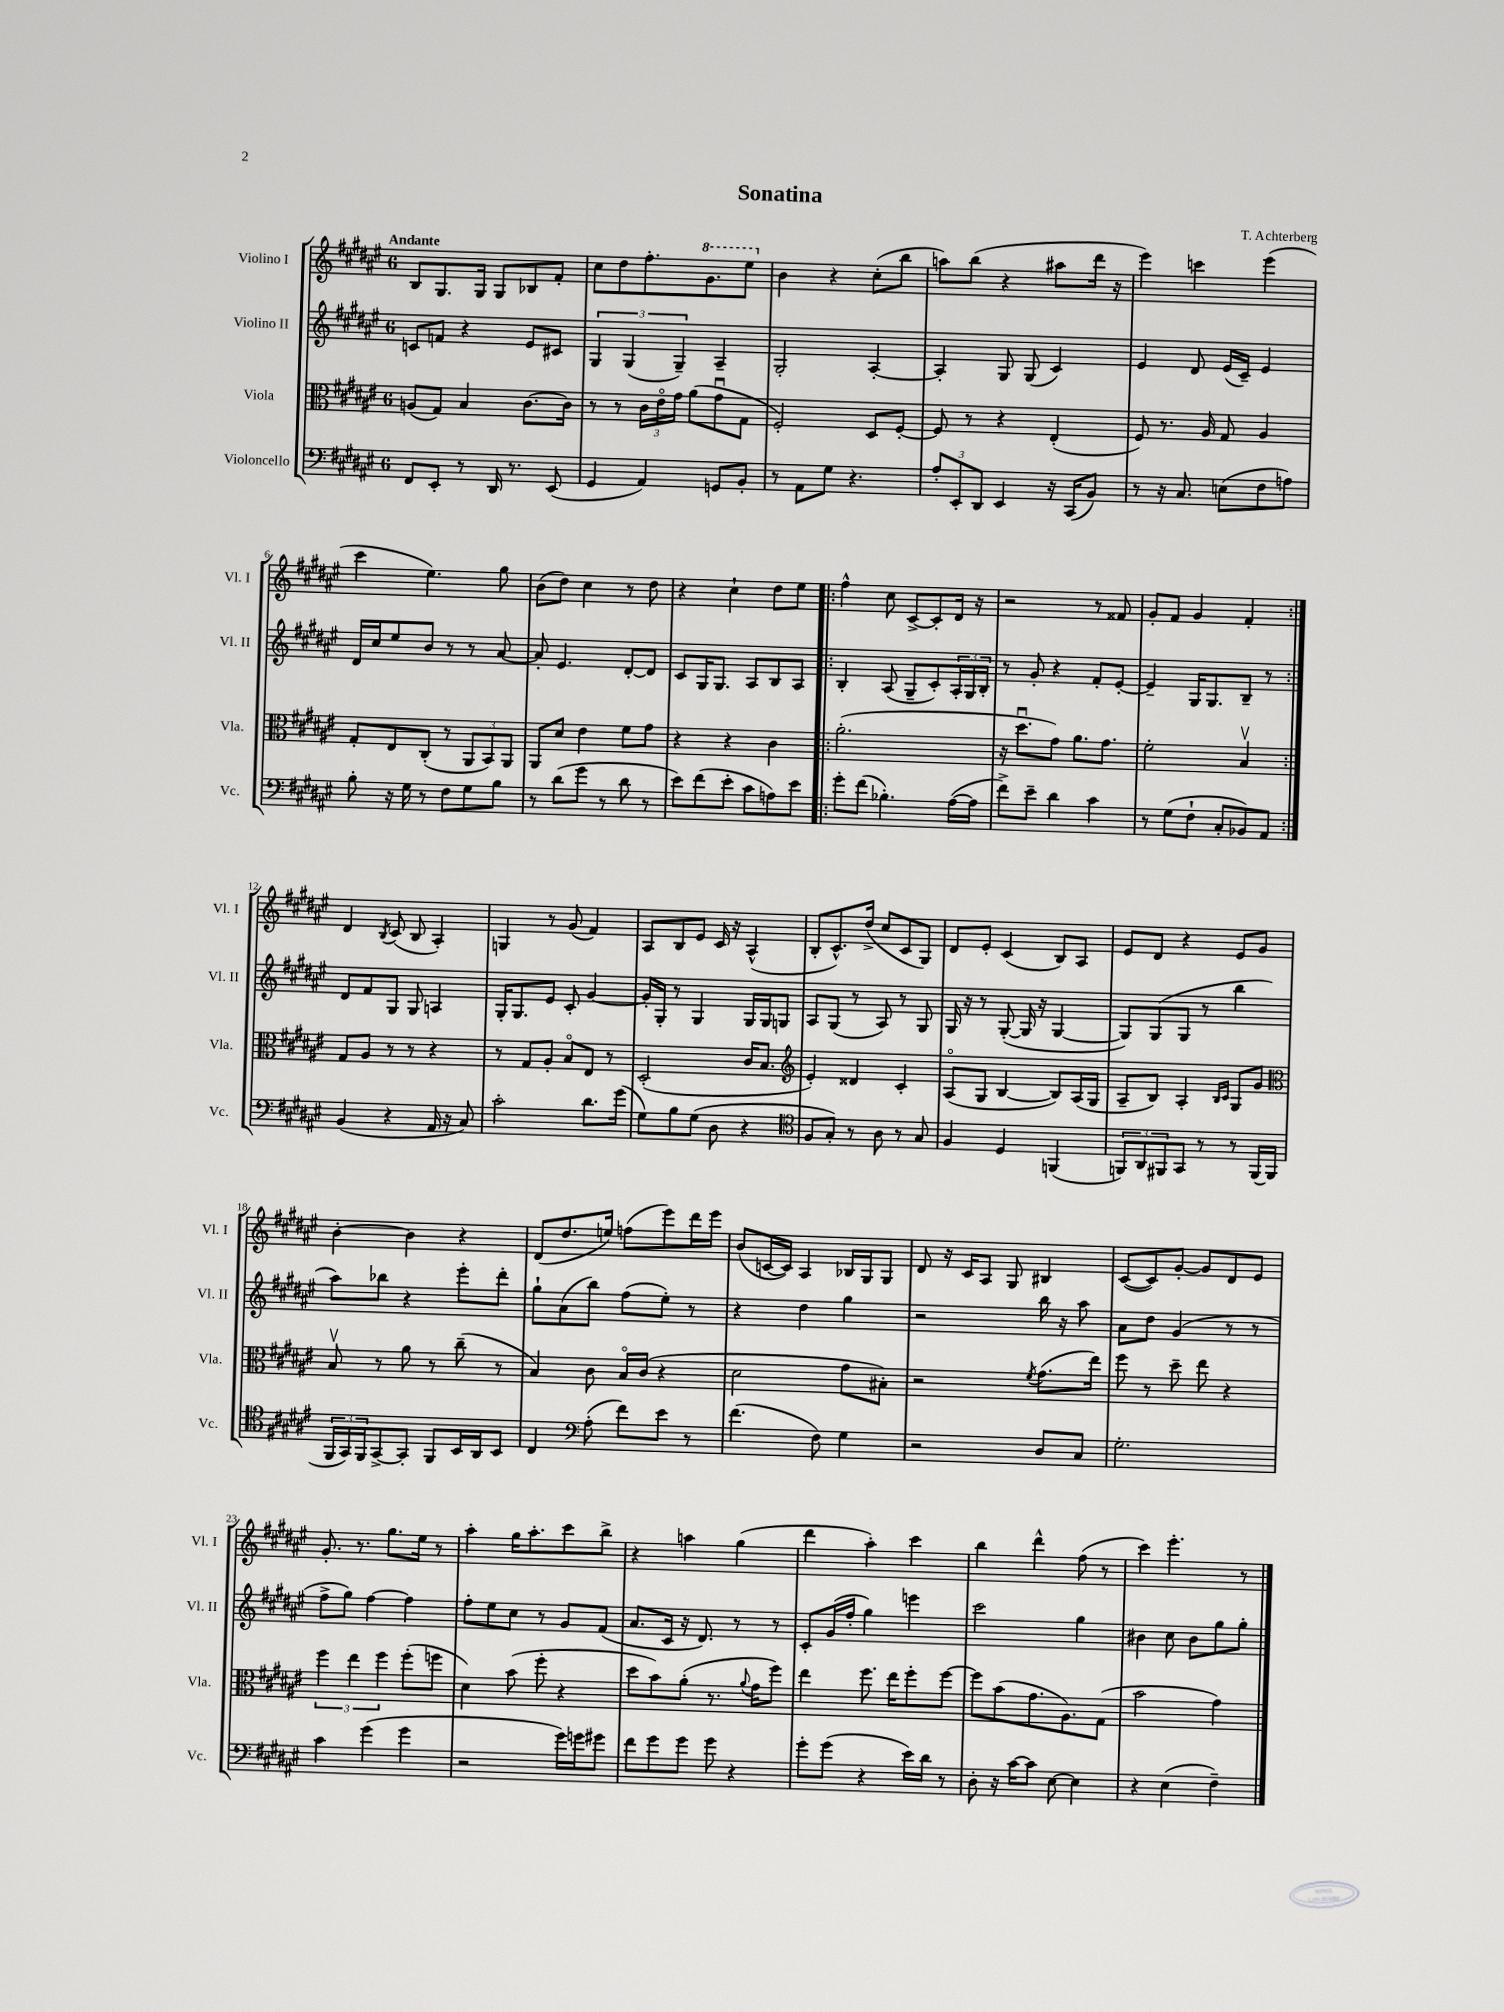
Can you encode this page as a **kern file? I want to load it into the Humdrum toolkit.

**kern	**kern	**kern	**kern
*staff4	*staff3	*staff2	*staff1
*clefF4	*clefC3	*clefG2	*clefG2
*k[f#c#g#d#a#e#]	*k[f#c#g#d#a#e#]	*k[f#c#g#d#a#e#]	*k[f#c#g#d#a#e#]
*M6/8	*M6/8	*M6/8	*M6/8
8FF#/L	(8A/L	8c/L	8B/L
8EE#'/J	8G#/J)	8f/J	8.G#/
8r	4B/	4r	.
.	.	.	16G#/Jk
16DD#/	.	.	8G#/L
8.r	.	.	.
.	[8.c#\L	8e#/L	8B-/
(8EE#/	.	8c#/J	8f#'/J
.	16c#\]Jk	.	.
=	=	=	=
4GG#/	8r	6G#/	8cc#\L
.	8r	.	8dd#\
.	.	(6G#/	.
4AA#/)	24c#\LL	.	8.ff#'\
.	24e#o\	.	.
.	24g#\JJ	6G#~/)	.
.	(8a#\L	.	.
.	.	.	8.gg#\
8GG/L	8g#u\	4A#~/	.
8BB'/J	8G#\J	.	8eee#\J
=	=	=	=
8r	2F#'/)	2G#'/	4b\
8AA#\L	.	.	.
8G#\J	.	.	4r
4.r	.	.	.
.	8D#/L	[4A#'/	(8cc#'\L
.	[8F#'/J	.	8bb\J
=	=	=	=
12A#'/L	8F#/]	4A#'/]	8aa\L)
12EE#'/	.	.	.
.	8r	.	(8bb\J
12DD#/J	.	.	.
4EE#/	4r	8G#/	4r
.	.	(8G#/	.
16r	(4E#'/	4c#/)	8aa#\L
(16CC#/LK	.	.	.
8BB/J)	.	.	16ddd#\Jk
.	.	.	16r
=	=	=	=
8r	8F#/)	4e#/	4eee#\)
16r	8.r	.	.
8.C#/	.	.	.
.	.	8d#/	4ccc\
.	16A#/	.	.
(8E\L	8G#/	(16e#/LL	.
.	.	16c#~/JJ)	.
8F#\	4A#/	4e#/	(4eee#\
8A\J)	.	.	.
=	=	=	=
8B'\	8G#'/L	16d#/LL	4ccc#\
.	.	16cc#/J	.
16r	8E#/	8ee#/	.
16G#\	.	.	.
8r	(8C#'/J	8b/J	4.ee#\)
8F#\L	8r	8r	.
8G#\	12AA#/L	8r	.
.	12BB/)	.	.
8B\J	.	[8a#/	8gg#\
.	12AA#/J	.	.
=	=	=	=
8r	8AA#/L	8a#'/]	(8b\L
(8d#\L	8d#/J	4.e#/	8dd#\J)
8g#\J	4e#\	.	4cc#\
8r	.	.	.
8d#\	8f#\L	[8d#'/L	8r
8r	8g#\J	8d#/]J	8dd#\
=	=	=	=
8e#\L)	4r	8c#/L	4r
(8f#\	.	16G#/K	.
.	.	8.G#/J	.
8e#'\J	4r	.	4cc#`\
8c#\L	.	8A#/L	.
8A\)	4c#\	8B/	8dd#\L
8e#\J	.	8A#/J	8ee#\J
=!|:	=!|:	=!|:	=!|:
8g#'\L	(2.a#'\	4B'/	4ff#^^\
(8f#\J	.	.	.
4.B-'\)	.	(8A#/	8cc#\
.	.	8G#~/L	[8c#^/L
.	.	8c#'/)	8c#'/]
([16A#\LL	.	24A#'/L	16d#/Jk
.	.	24G#/	.
16A#\]JJ	.	.	16r
.	.	24B'/JJ	.
=	=	=	=
8f#^\L)	16r	8r	2r
.	8.dd#u\L	.	.
8e#~\J	.	8g#'/	.
4d#\	8g#\J)	4r	.
.	8.a#\L	.	.
4c#\	.	8f#'/L	8r
.	8.g#\J	.	.
.	.	[8e#'/J	8f##/
=	=	=	=
8r	2f#'\	4e#~/]	8g#'/L
(8G#\L	.	.	8f#/J
8F#`\J	.	16G#/LK	4g#/
.	.	8.G#/	.
8C#'/L	.	.	.
8BB-/)	4Bv/	8B~/J	4f#'/
8AA#/J	.	8r	.
=:|!	=:|!	=:|!	=:|!
(4BB/	8G#/L	8d#/L	4d#/
.	8A#/J	8f#/	.
.	.	.	8qB/
4r	8r	8G#/J	(8c#/
.	8r	8G#/	8B/
16AA#/	4r	4A/	4A#'/)
16r	.	.	.
8C#/)	.	.	.
=	=	=	=
2c#'\	8r	16G#'/LK	4G/
.	.	8.G#/	.
.	8G#/L	.	.
.	8A#'/J	8e#/J	8r
.	8Bo/L	8c#'/	(8g#/
8.d#\L	8E#/J	[4g#/	4f#/)
.	8r	.	.
(16g#\Jk	.	.	.
=	=	=	=
8G#\L)	(2D#'/	16g#'/]LL	8A#/L
.	.	16G#'/JJ	.
8B\	.	8r	8B/
(8G#\J	.	4G#/	8e#/J
8D#\	.	.	16c#/
.	.	.	16r
4r	16c#/LK	16G#/LL	(4A#^^/
.	8.B/J	16G#/J	.
.	.	8G/J	.
=	=	=	=
*clefC4	*clefG2	*	*
8F#/L	4e#'/)	8A#/L	8B'/L
8G#'/J)	.	(8G#/J	8.c#^^/)
8r	4d##/	8r	.
.	.	.	(16dd#^/Jk
8A#\	.	8A#/)	8cc#/L
8r	4c#'/	8r	8c#/
8G#/	.	8G#/	8G#/J)
=	=	=	=
4F#/	(8A#o/L	16G#/	8d#/L
.	.	16r	.
.	8G#/J	8r	8e#'/J
4D#/	[4B/	([8G#'/	(4c#/
.	.	16G#/]	.
.	.	16r	.
(4FF/	8B/]L)	[4G#/	8B/L)
.	(16A#/L	.	8A#/J
.	16G#/JJ	.	.
=	=	=	=
12FF/L)	8A#~/L	8G#/]L)	8e#/L
12AA#/	.	.	.
.	8B/J)	(8G#/	8d#/J
12FF#/	.	.	.
8GG#/J	4A#'/	8G#/J	4r
8r	.	8r	.
.	16qqB/LL	.	.
.	16qqc#/JJ	.	.
8r	8G#/L	4bb\	8e#/L
(16FF#/LL	8g#/J	.	8g#/J
16FF#/JJ	.	.	.
=	=	=	=
*	*clefC3	*	*
24FF#/LL	8Bv/	8aa#\L)	[4b'\
24GG#/)	.	.	.
24FF#/J	.	.	.
[8GG#^/	8r	8bb-\J	.
8GG#'/]J	8a#\	4r	4b\]
8FF#/L	8r	.	.
16BB/L	(8cc#~\	8eee#'\L	4r
16AA#/J	.	.	.
8BB/J	8r	8ddd#'\J	.
=	=	=	=
4C#/	4B/)	8gg#`\L	(8d#/L
.	.	(8a#\	8.dd#/
*clefF4	*	*	*
(8A#'\	8c#\	8bb\J)	.
.	.	.	16ee/Jk)
8f#\L)	16Bo/LL	(8ff#\L	(8ff\L
.	(16c#/JJ	.	.
8e#\J	4r	8ee#'\J)	8eee#\)
8r	.	8r	16ddd#\L
.	.	.	16eee#\JJ
=	=	=	=
(4.f#\	2d#\	4r	(8b/L
.	.	.	[16c/L
.	.	.	16c/]JJ)
.	.	4dd#\	4A#/
8F#\)	.	.	.
4G#\	8g#\L	4gg#\	16B-/LL
.	.	.	16G#/J
.	8B#'\J)	.	8G#/J
=	=	=	=
2r	2r	2r	8d#/
.	.	.	16r
.	.	.	16c#/LK
.	.	.	8A#/J
.	.	.	8G#/
.	8qf#/	.	.
8D#/L	(8.g#\L	16bb\	4B#/
.	.	16r	.
8C#/J	.	8aa#\	.
.	16ee#\Jk)	.	.
=	=	=	=
2.G#'\	8ff#\	8a#\L	([8c#/L
.	8r	8dd#\J	8c#/])
.	8dd#~\	(4g#/	[8g#'/J
.	8ee#\	.	8g#/]L
.	4r	8r	8d#/
.	.	8r	8e#/J
=	=	=	=
4c#\	6ff#\	8ff#^\L	8.g#'/
.	.	8gg#\J)	.
.	6ee#\	.	.
.	.	.	8.r
(4g#\	.	[4ff#\	.
.	6ff#\	.	.
.	.	.	8.gg#\L
4g#\	(8ff#'\L	4ff#\]	.
.	.	.	16ee#\Jk
.	8ff\J	.	8r
=	=	=	=
2r	4d#\)	8ff#'\L	4aa#'\
.	.	8ee#\	.
.	(8b\	8cc#\J	16gg#\LK
.	.	.	8.aa#'\
.	8ff#'\	8r	.
16g#\LL)	4r	8g#/L	8ccc#\
16g\J	.	.	.
8g#\J	.	(8f#/J	8bb^\J
=	=	=	=
8f#\L	8dd#\L	8.a#/L	4r
8g#\	8b\)	.	.
.	.	16c#/Jk	.
8g#\J	(8a#'\J	16r	4aa\
.	.	8.d#/)	.
8g#\	8.r	.	.
4r	.	8r	(4gg#\
.	8qqa#/	.	.
.	16g#\LK	.	.
.	8ff#\J)	8r	.
=	=	=	=
8g#'\L	4ee#\	8c#'/L	4ddd#\
(8g#\J	.	(16g#/L	.
.	.	16ff#'/JJ	.
4r	8.ff#\	4gg#\)	4aa#'\)
.	16ee#\LK	.	.
16e#\LL)	8ff#'\	4eee\	4ccc#\
16d#\JJ	.	.	.
8r	[8ff#\J	.	.
=	=	=	=
8D#'\	8ff#\]L	2ccc#\	4bb\
16r	(8b\	.	.
[16c#\LK	.	.	.
8c#\]J	8.g#\	.	4ddd#^^\
[8E#\	.	.	.
.	8.A#\)	.	.
4E#\]	.	4gg#\	(8ff#\
.	(8G#\J	.	8r
=	=	=	=
4r	2b\	4b#\	4ccc#\)
(4E#\	.	8cc#\	4.eee#'\
.	.	8b#\L	.
4F#~\)	4g#\)	8gg#\	.
.	.	8gg#'\J	8r
==	==	==	==
*-	*-	*-	*-
